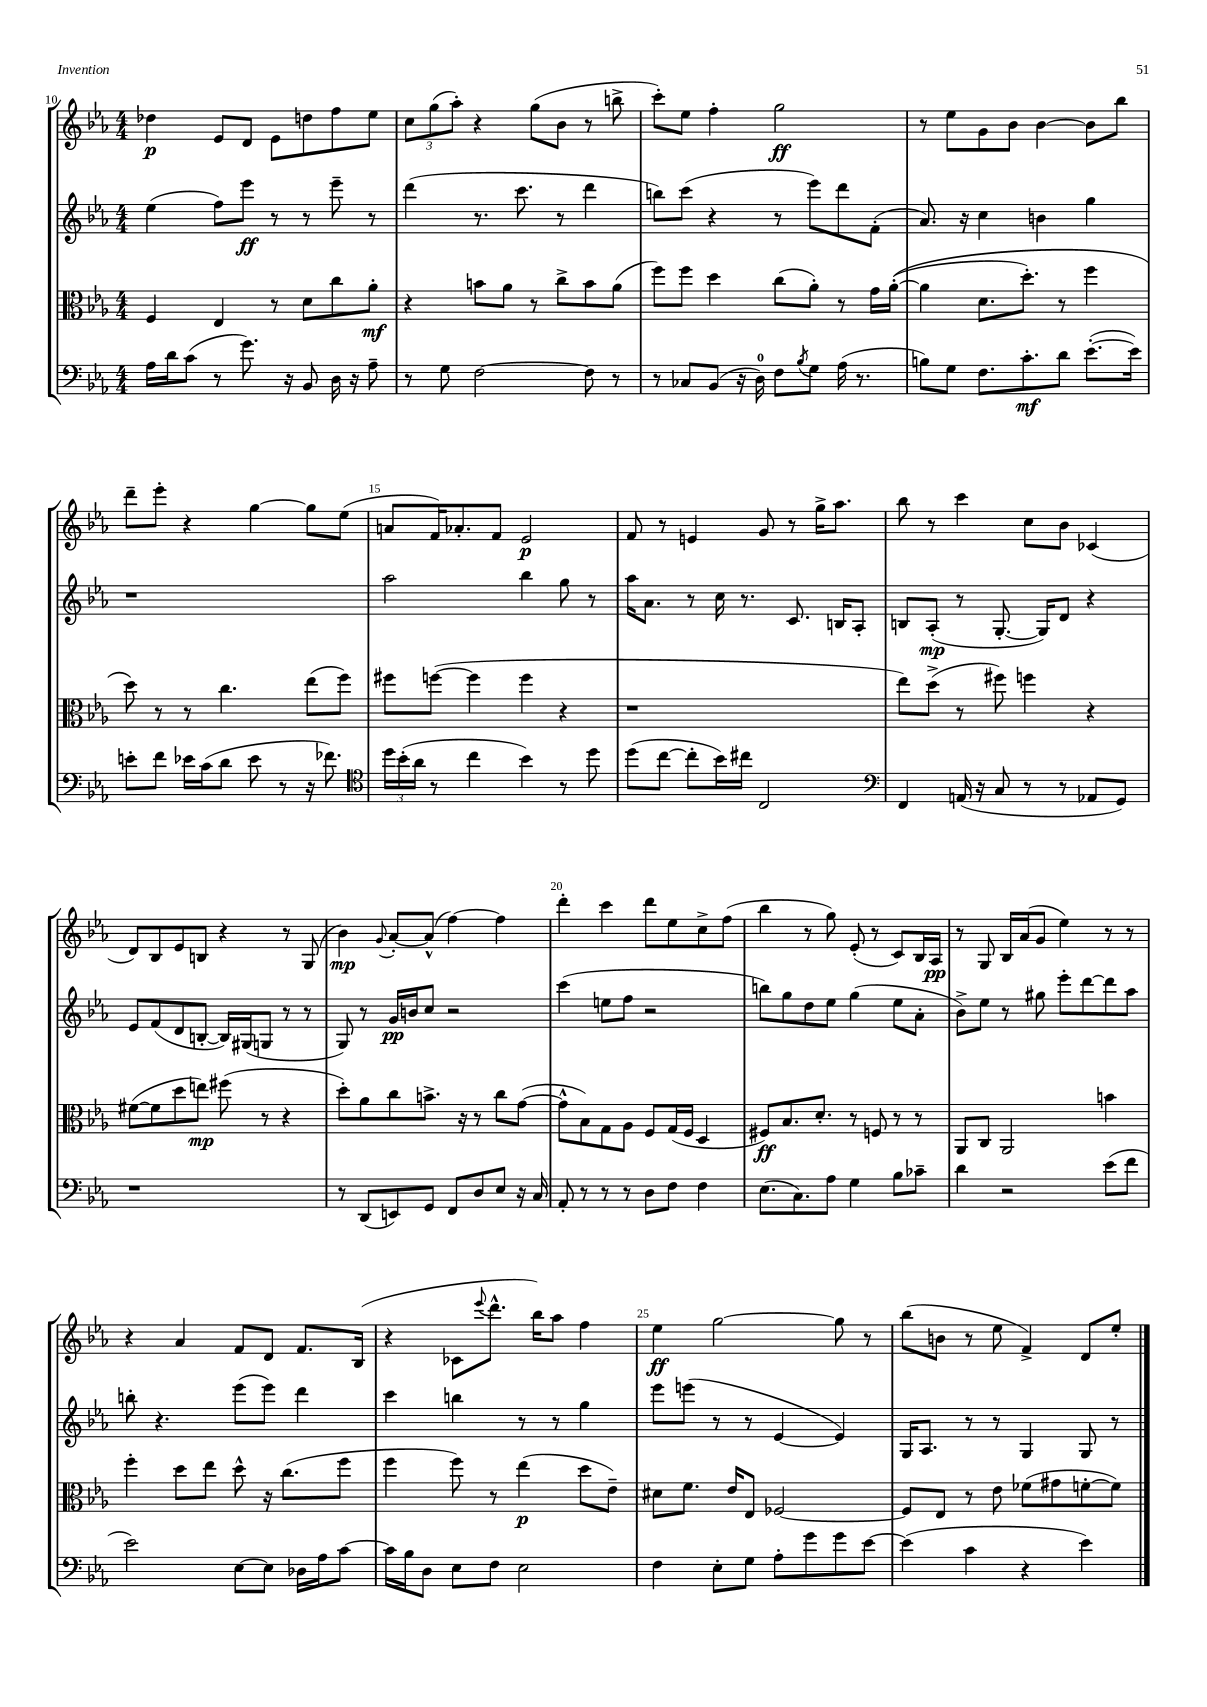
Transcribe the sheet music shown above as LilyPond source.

<<
\new StaffGroup <<
\new Staff = "s0" {
    \clef treble \key ees \major \numericTimeSignature \time 4/4
    des''4\p ees'8 d'8 ees'8 d''8 f''8 ees''8 |
    \tuplet 3/2 { c''8 g''8( aes''8-.) } r4 g''8( bes'8 r8 b''8-> |
    c'''8-.) ees''8 f''4-. g''2\ff |
    r8 ees''8 g'8 bes'8 bes'4~ bes'8 bes''8 |
    d'''8-- ees'''8-. r4 g''4~ g''8 ees''8( |
    a'8 f'16) aes'8.-. f'8 ees'2\p |
    f'8 r8 e'4 g'8 r8 g''16-> aes''8. |
    bes''8 r8 c'''4 c''8 bes'8 ces'4( |
    d'8) bes8 ees'8 b8 r4 r8 g8( |
    bes'4\mp) \appoggiatura { g'8 } aes'8~-. aes'8-^( f''4~) f''4 |
    d'''4-. c'''4 d'''8 ees''8 c''8-> f''8( |
    bes''4 r8 g''8) ees'8-.( r8 c'8) bes16 aes16\pp |
    r8 g8 bes16 aes'16( g'8 ees''4) r8 r8 |
    r4 aes'4 f'8 d'8 f'8. bes16( |
    r4 ces'8 \appoggiatura { ees'''8 } d'''8.-^ bes''16) aes''8 f''4 |
    ees''4\ff g''2~ g''8 r8 |
    bes''8( b'8 r8 ees''8 f'4->) d'8 ees''8-. \bar "|." |
}
\new Staff = "s1" {
    \clef treble \key ees \major \numericTimeSignature \time 4/4
    ees''4( f''8) ees'''8\ff r8 r8 ees'''8-- r8 |
    d'''4( r8. c'''8. r8 d'''4 |
    b''8) c'''8( r4 r8 ees'''8) d'''8 f'8-.( |
    aes'8.) r16 c''4 b'4 g''4 |
    r1 |
    aes''2 bes''4 g''8 r8 |
    aes''16 aes'8. r8 c''16 r8. c'8. b16 aes8-. |
    b8 aes8-.\mp( r8 g8.~-. g16) d'8 r4 |
    ees'8 f'8( d'8 b8~-. b16) gis16( g8 r8 r8 |
    g8) r8 g'16\pp b'16 c''8 r2 |
    c'''4( e''8 f''8 r2 |
    b''8) g''8 d''8 ees''8 g''4( ees''8 aes'8-. |
    bes'8->) ees''8 r8 gis''8 ees'''8-. d'''8~ d'''8 aes''8 |
    b''8-. r4. ees'''8( ees'''8) d'''4 |
    c'''4 b''4 r8 r8 g''4 |
    ees'''8 e'''8( r8 r8 ees'4~ ees'4) |
    g16 aes8. r8 r8 g4 g8 r8 \bar "|." |
}
\new Staff = "s2" {
    \clef alto \key ees \major \numericTimeSignature \time 4/4
    f4 ees4 r8 d'8 c''8 aes'8-.\mf |
    r4 b'8 aes'8 r8 c''8-> b'8 aes'8( |
    f''8) f''8 d''4 c''8( aes'8-.) r8 g'16 aes'16~-.(\( |
    aes'4 d'8. d''8.-.) r8 f''4 |
    d''8\) r8 r8 c''4. ees''8( f''8) |
    fis''8 f''8~( f''4 f''4 r4 |
    r1 |
    ees''8) d''8->( r8 fis''8) f''4 r4 |
    fis'8~( fis'8 d''8 e''8\mp) fis''8( r8 r4 |
    d''8-.) aes'8 c''8 b'8.-> r16 r8 c''8 g'8~( |
    g'8-^ bes8) g8 aes8 f8 g16( f16 d4 |
    fis8\ff) bes8. d'8.-. r8 f8 r8 r8 |
    aes,8 c8 aes,2 b'4 |
    f''4-. d''8 ees''8 d''8-^ r16 c''8.( f''8 |
    f''4 f''8) r8 ees''4\p( d''8 ees'8--) |
    dis'8 f'8. ees'16 ees8 fes2~ |
    fes8 ees8 r8 ees'8 fes'8( gis'8 f'8~-. f'8) \bar "|." |
}
\new Staff = "s3" {
    \clef bass \key ees \major \numericTimeSignature \time 4/4
    aes16 d'16 c'8( r8 g'8.) r16 bes,8 d16 r16 aes8-- |
    r8 g8 f2~ f8 r8 |
    r8 ces8 bes,8( r16 d16-0) f8 \acciaccatura { bes8 } g8 aes16( r8. |
    b8) g8 f8. c'8.-.\mf d'8 ees'8.~-.( ees'16) |
    e'8-. f'8 ees'16 c'16( d'8 ees'8 r8 r16 fes'8.) |
    \clef tenor \tuplet 3/2 { d''16 bes'16-.( aes'16 } r8 c''4 bes'4) r8 d''8 |
    d''8( c''8~ c''8-. bes'16) cis''16 c2 |
    \clef bass f,4 a,16( r16 c8 r8 r8 aes,8 g,8) |
    r1 |
    r8 d,8( e,8) g,8 f,8 d8 ees8 r16 c16 |
    aes,8-. r8 r8 r8 d8 f8 f4 |
    ees8.( c8.) aes8 g4 bes8 ces'8-- |
    d'4 r2 ees'8( f'8 |
    ees'2) ees8~ ees8 des16 aes16 c'8~ |
    c'16 bes16 d8 ees8 f8 ees2 |
    f4 ees8-. g8 aes8-. g'8 g'8 ees'8~ |
    ees'4( c'4 r4 ees'4) \bar "|." |
}
>>
>>
\layout { \context { \Score currentBarNumber = #10 \override BarNumber.break-visibility = ##(#f #t #t) barNumberVisibility = #(every-nth-bar-number-visible 5) } }
